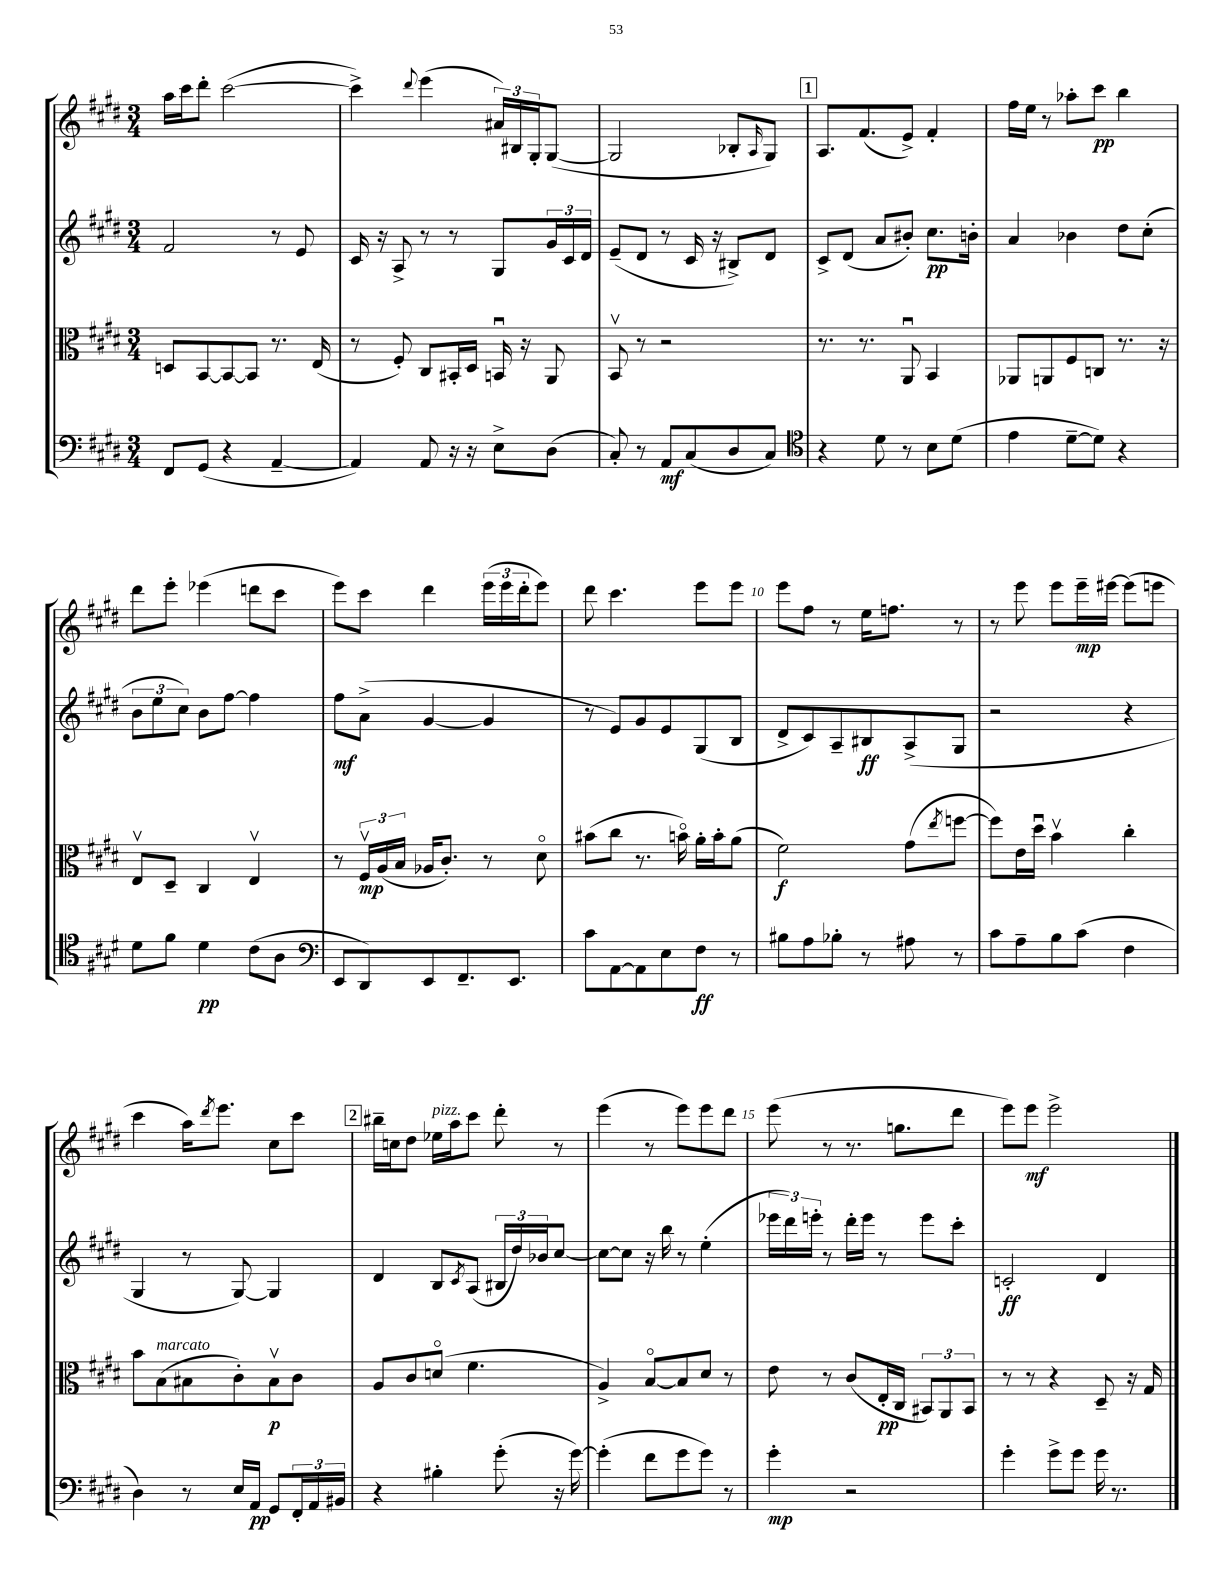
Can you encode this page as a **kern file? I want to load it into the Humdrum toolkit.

**kern	**kern	**kern	**kern
*staff4	*staff3	*staff2	*staff1
*clefF4	*clefC3	*clefG2	*clefG2
*k[f#c#g#d#]	*k[f#c#g#d#]	*k[f#c#g#d#]	*k[f#c#g#d#]
*M3/4	*M3/4	*M3/4	*M3/4
8FF#	8D	2f#	16aa
.	.	.	16ccc#
(8GG#	[8BB	.	8ddd#'
4r	8BB_	.	([2ccc#
.	8BB]	.	.
[4AA~	8.r	8r	.
.	.	8e	.
.	(16E	.	.
=	=	=	=
4AA])	8r	16c#	4ccc#^])
.	.	16r	.
.	8F#')	8A^	.
.	.	.	8qqddd#
8AA	8C#	8r	(4eee
16r	16BB#'	8r	.
16r	16D#	.	.
8E^	16BBu	8G#	24a#)
.	.	.	24B#
.	16r	.	.
.	.	.	24G#'
(8D#	8AA	24g#	([8G#
.	.	24c#	.
.	.	24d#	.
=	=	=	=
8C#')	8BBv	(8e~	2G#]
8r	8r	8d#	.
8AA	2r	8r	.
(8C#	.	16c#	.
.	.	16r	.
8D#	.	8B#^)	8B-'
.	.	.	16qqA
8C#)	.	8d#	8G#)
=	=	=	=
*clefC4	*	*	*
4r	8.r	8c#^	8.A
.	.	(8d#	.
.	8.r	.	(8.f#
8d#	.	8a	.
8r	8AAu	8b#')	8e^)
8B	4BB	8.cc#	4f#'
(8d#	.	.	.
.	.	16b'	.
=	=	=	=
4e	8AA-	4a	16ff#
.	.	.	16ee
.	8AA	.	8r
[8d#~	8F#	4b-	8aa-'
8d#])	8C	.	8ccc#
4r	8.r	8dd#	4bb
.	.	(8cc#'	.
.	16r	.	.
=	=	=	=
8d#	8Ev	12b	8ddd#
.	.	12ee	.
8f#	8D#~	.	8eee'
.	.	12cc#)	.
4d#	4C#	8b	(4eee-
.	.	[8ff#	.
(8c#	4Ev	4ff#]	8ddd
8A	.	.	8ccc#
=	=	=	=
*clefF4	*	*	*
8EE	8r	8ff#	8eee)
8DD#)	24F#v	(8a^	8ccc#
.	(24A	.	.
.	24B	.	.
8EE	16A-	[4g#	4ddd#
.	8.c#')	.	.
8.FF#~	.	.	.
.	8r	4g#]	(24eee
.	.	.	24eee
8.EE	.	.	.
.	.	.	24ddd#'
.	8d#o	.	8eee)
=	=	=	=
8c#	(8b#	8r	8ddd#
[8AA	8cc#	8e)	4.ccc#
8AA]	8.r	8g#	.
8E	.	8e	.
.	16bo)	.	.
8F#	16a'	(8G#	8eee
.	16b'	.	.
8r	(8a	8B	8eee
=	=	=	=
8B#	2f#)	8d#^	8eee
8A	.	8c#)	8ff#
8B-'	.	8A~	8r
8r	.	8B#	16ee
.	.	.	8.ff
8A#	(8g#	(8A^	.
.	8qee	.	.
8r	[8ff	8G#	8r
=	=	=	=
8c#	8ff])	2r	8r
8A~	16e	.	8eee
.	16dd#u	.	.
8B	4bv	.	8eee
(8c#	.	.	16eee~
.	.	.	[16eee#
4F#	4cc#'	4r	(8eee#]
.	.	.	8eee
=	=	=	=
4D#)	8b	4G#	4ccc#
.	(8B	.	.
8r	8B#	8r	16aa)
.	.	.	8qddd#
.	.	.	8.eee
16E	8c#')	[8G#)	.
16AA	.	.	.
8GG#	8B#v	4G#]	8cc#
24FF#'	8c#	.	8ccc#
24AA	.	.	.
24BB#	.	.	.
=	=	=	=
4r	8A	4d#	16bb#~
.	.	.	16cc
.	8c#	.	8dd#
4B#'	(8do	8B	16ee-
.	.	.	16aa
.	.	8qc#	.
.	4.f#	(8A	8ccc#
(8g#'	.	24B#	8ddd#'
.	.	24dd#)	.
.	.	24b-	.
16r	.	[8cc#	8r
[16g#)	.	.	.
=	=	=	=
(4g#']	4A^)	8cc#_	(4eee
.	.	8cc#]	.
8f#	[8Bo	16r	8r
.	.	16bb	.
8g#	8B]	8r	8eee)
8g#)	8d#	(4ee'	8eee
8r	8r	.	8ddd#
=	=	=	=
4g#'	8e	24eee-	(8eee
.	.	24ddd#)	.
.	.	24eee'	.
.	8r	8r	8r
2r	(8c#	16ddd#'	8.r
.	.	16eee	.
.	16E'	8r	.
.	16C#	.	8.gg
.	12BB#)	8eee	.
.	12AA	.	.
.	.	8ccc#'	8ddd#
.	12BB#	.	.
=	=	=	=
4g#'	8r	2c'	8eee)
.	8r	.	8eee
8g#^	4r	.	2eee^
8g#	.	.	.
16g#	8D#~	4d#	.
8.r	.	.	.
.	16r	.	.
.	16G#	.	.
==	==	==	==
*-	*-	*-	*-
